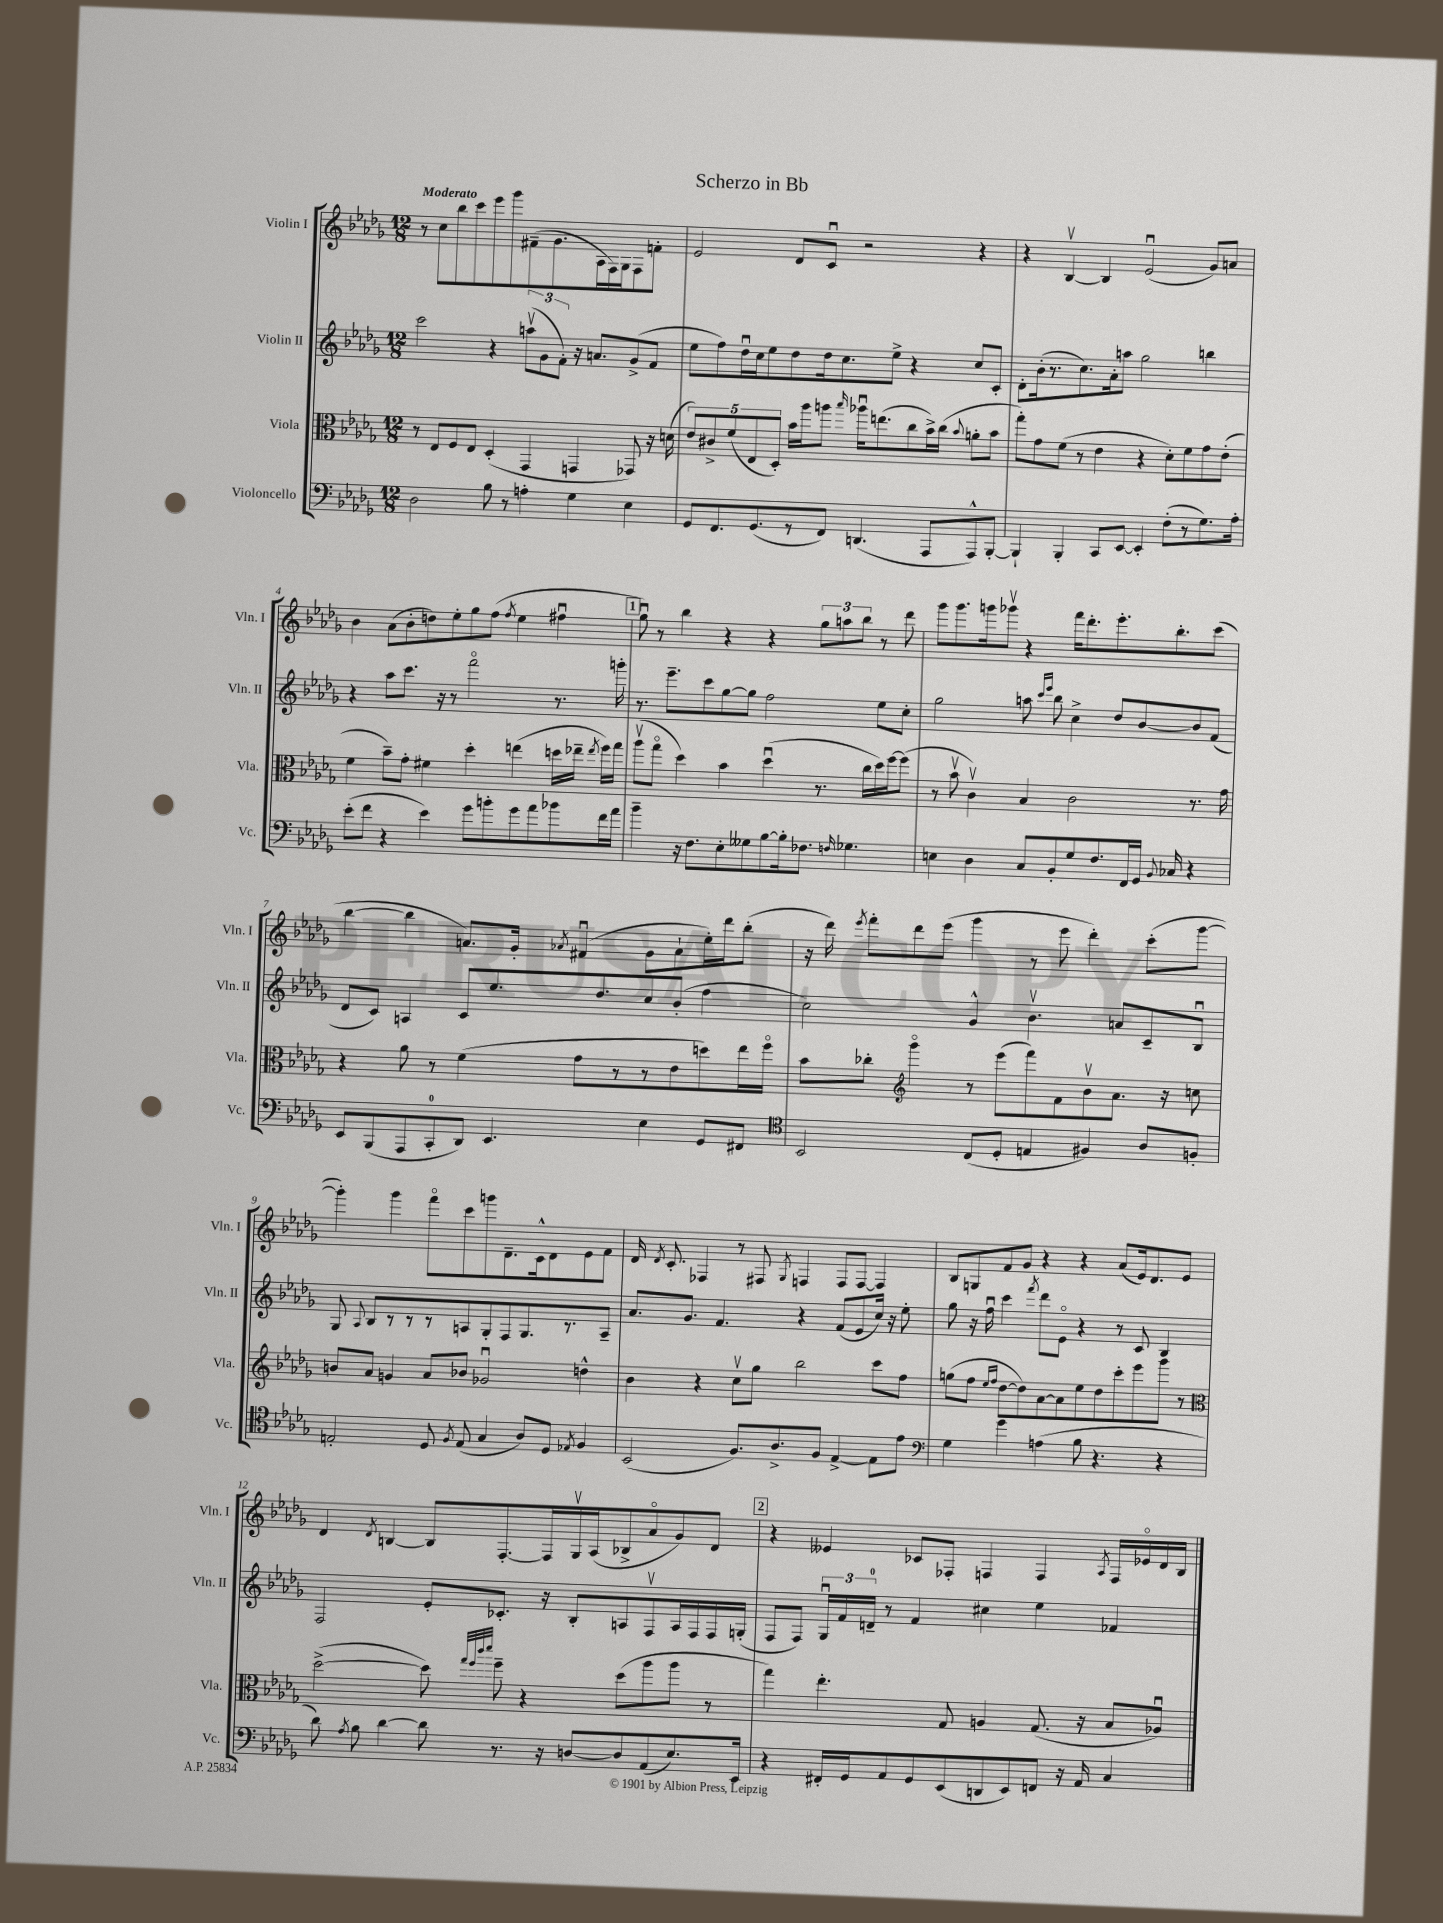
\header { title = "Scherzo in Bb" }
<<
\new StaffGroup <<
\new Staff = "s0" \with { instrumentName = "Violin I" shortInstrumentName = "Vln. I" } {
    \clef treble \key des \major \numericTimeSignature \time 12/8 \tempo "Moderato"
    \autoBeamOff r8 c''8[ bes''8 c'''8 ees'''8 ges'''8 fis'8--( ges'8. aes16 f16) ges16 f8 f'8]-. |
    ees'2 des'8[ c'8]\downbow r2 r4 |
    r4 bes4~\upbow bes4 ees'2\downbow( ges'8[) a'8] |
    bes'4 aes'8[( bes'8-. d''8) ees''8-. ges''8 f''8]( \acciaccatura { f''8 } ees''4 fis''4\downbow |
    \mark \markup { \box "1" } ges''8\downbow) r8 bes''4 r4 r4 \tuplet 3/2 { ges''8[ a''8 bes''8] } r8 des'''8 |
    ges'''8[ ges'''8. g'''16 ges'''8]\upbow r4 f'''16[ des'''8.-. ees'''8.-. bes''8.-. c'''8]( |
    bes''4~ bes''4 a'8.[) ges'16]-. \acciaccatura { aes'8 } fis'4\downbow( ges'8[ aes'8-! ees''16-.) des'''16 bes''8]-.( |
    r16 des'''16) \acciaccatura { ees'''8 } f'''8[-. des'''8 ees'''8]( ges'''4 r8 ees'''8 des'''4-.) c'''8[-.( ges'''8]~ |
    ges'''4-.) ges'''4 f'''8[\flageolet c'''8 g'''8 des'8.-- c'16-^ des'8 ees'8 f'8] |
    des'16 \acciaccatura { des'8 } c'8.-. fes4 r8 fis8 \acciaccatura { ges8 } f4 f8[ f8]~ f4 |
    bes8[ g8 f'8 ges'8] r4 r4 aes'8[( ees'16) des'8. ees'8] |
    des'4 \acciaccatura { des'8 } b4~ b8[ f8.~-. f16 ges16\upbow aes16( bes8-> aes'8\flageolet ges'8) des'8] |
    \mark \markup { \box "2" } r4 eeses'4 ces'8[ fes8]-. f4 f4 \acciaccatura { aes8 } f16[ ees'16\flageolet des'16 bes16] \bar "|." |
}
\new Staff = "s1" \with { instrumentName = "Violin II" shortInstrumentName = "Vln. II" } {
    \clef treble \key des \major \numericTimeSignature \time 12/8
    \autoBeamOff c'''2 r4 \tuplet 3/2 { a''8[\upbow( ges'8 f'8]-.) } r16 a'8.[ ges'8->( f'8] |
    ees''8[ f''8) des''16\downbow c''16 ees''8 des''8 des''16 c''8. ees''8]-> r4 c''8[ c'8]-. |
    des'8[-. bes'16-.( r8. c''8.) aes'16-. a''8] ges''2 b''4 |
    r4 aes''8[ c'''8.] r16 r8 f'''2\flageolet r8. g'''16-. |
    \mark \markup { \box "1" } r8. ees'''8.[-- c'''8 ges''8~ ges''8] f''2 ees''8[ c''8]-. |
    ges''2 a''8 \grace { c'''16[ ees'''16] } bes''8 c''4-> des''8[ bes'8~ bes'8 f'8]( |
    des'8[ c'8]) a4 c'8[ ees''8. des''8. c''8 bes'8]-.( f''4 |
    c''2) ges'4-^ bes'4.\upbow a'8[ c'8-- bes8]\downbow |
    ges8 \appoggiatura { aes8 } bes8[ r8 r8 r8 a8 ges8-. f8 ges8. r8. a8]-- |
    aes'8.[ ges'8.] f'4. r4 f'8[( ees'8 c''16]) r16 ees''8-. |
    ges''8 r16 f''16\downbow c'''4 \acciaccatura { f'''8 } des'''8[ ees'8]\flageolet r4 r8 c'8 bes4 |
    f2 ees'8[-. ces'8.]-. r16 bes8[-. a8 f8\upbow a16 f16 f16 g16]-.( |
    \mark \markup { \box "2" } f8[ f8]) \tuplet 3/2 { ges16[\downbow f'16 d'16]-0-- } r8 f'4 cis''4 ees''4 fes'4 \bar "|." |
}
\new Staff = "s2" \with { instrumentName = "Viola" shortInstrumentName = "Vla." } {
    \clef alto \key des \major \numericTimeSignature \time 12/8
    \autoBeamOff r8 ees8[ f8 ees8] des4-.( ges,4 g,4 ges,8) r16 d'16( |
    \tuplet 5/4 { ees'8[) cis'8-> f'8( ees8 des8]-.) } bes'16[ aes''16 a''8] \grace { bes''16 } aes''16[\downbow e''8.( c''8 bes'16->) c''16]( \appoggiatura { bes'8 } a'8[-. bes'8] |
    ges''8[-.) ges'8 f'8]( r8 ees'4 r4 des'8[-.) f'8 ges'8 ees'8]-.( |
    f'4 bes'8[--) ges'8]-. fis'4 des''4-. e''4( d''16[ ees''16]-- \acciaccatura { ees''8 } f''16[) ges''16] |
    \mark \markup { \box "1" } aes''8[\upbow( ges''8]\flageolet des''4) bes'4 des''4\downbow( r8. c''16[ des''16) f''16~ f''8]( |
    r8 bes'8\upbow c'4\upbow) bes4 c'2 r8. ges'16 |
    r4 aes'8 r8 f'4( ges'8[ r8 r8 ees'8 d''8) ees''16 f''16]\flageolet |
    bes'8[ ces''8]-. \clef treble ges'''4\flageolet r8 ees'''8[( f'''8) f'8 bes'8\upbow aes'8.] r16 c''8 |
    b'8[ aes'8] g'4 aes'8[ bes'8] ges'2\downbow d''4-^ |
    bes'4 r4 c''8[\upbow ges''8] bes''2 c'''8[ f''8] |
    g''8[( f''8] \grace { ees''16[ f''16] } des''8[~ des''8) aes'8~ aes'8 ees''8 des''8 c'''8-. ees'''8 ges'''8] r8 |
    \clef alto des''2~->( des''8) \grace { ges''32[ f''32 c'''32 des'''32] } f''8-- r4 des''8[( aes''8 aes''8] r8 |
    \mark \markup { \box "2" } ges''4) ees''4.-. ges8 a4 ges8.( r16 bes8[ aes8]\downbow) \bar "|." |
}
\new Staff = "s3" \with { instrumentName = "Violoncello" shortInstrumentName = "Vc." } {
    \clef bass \key des \major \numericTimeSignature \time 12/8
    \autoBeamOff des2 bes8 r8 a4-. ges4 ees4 |
    ges,8[ f,8. ges,8.( r8 f,8]) d,4.( aes,,8[ aes,,8-^) bes,,8]~-. |
    bes,,4-! bes,,4-. c,8[ ees,8]~ ees,4-. f8[-.( r8 ges8.) aes16]-. |
    ees'8[-.( f'8] r4 ees'4) ges'8[ b'8-. ges'8 aes'8 bes'8 f'16 aes'16] |
    \mark \markup { \box "1" } bes'4-- r16 f8.[ ees8-. geses8 bes8~ bes16-. fes8.] \grace { f16 } ges4. |
    e4 des4 c8[ bes,8-. ges8 f8. f,16 ges,16] \appoggiatura { bes,8 } ces16 r4 |
    ees,8[ bes,,8( aes,,8 c,8-0-. des,8]) ees,4. ees4 ges,8[ fis,8] |
    \clef tenor bes,2 c8[( des8]-. e4 fis4) aes8[ f8]-. |
    e2-. des8 \acciaccatura { f8 } e8( ges4 aes8[) des8] \acciaccatura { ees8 } f4 |
    bes,2( f8.[) aes8.-> f8] ees4~-> ees8[ ees'8] |
    \clef bass ges4 ges'4 a4( bes8 r4. r4 |
    des'8) \acciaccatura { aes8 } bes8 des'4~ des'8 r8. r16 d8[~ d8 aes,8( ees8.) ees,16] |
    \mark \markup { \box "2" } r4 fis,16[-. ges,16 aes,8 ges,8 ees,8( d,8 ees,8) f,8] r16 aes,16 c4 \bar "|." |
}
>>
>>
